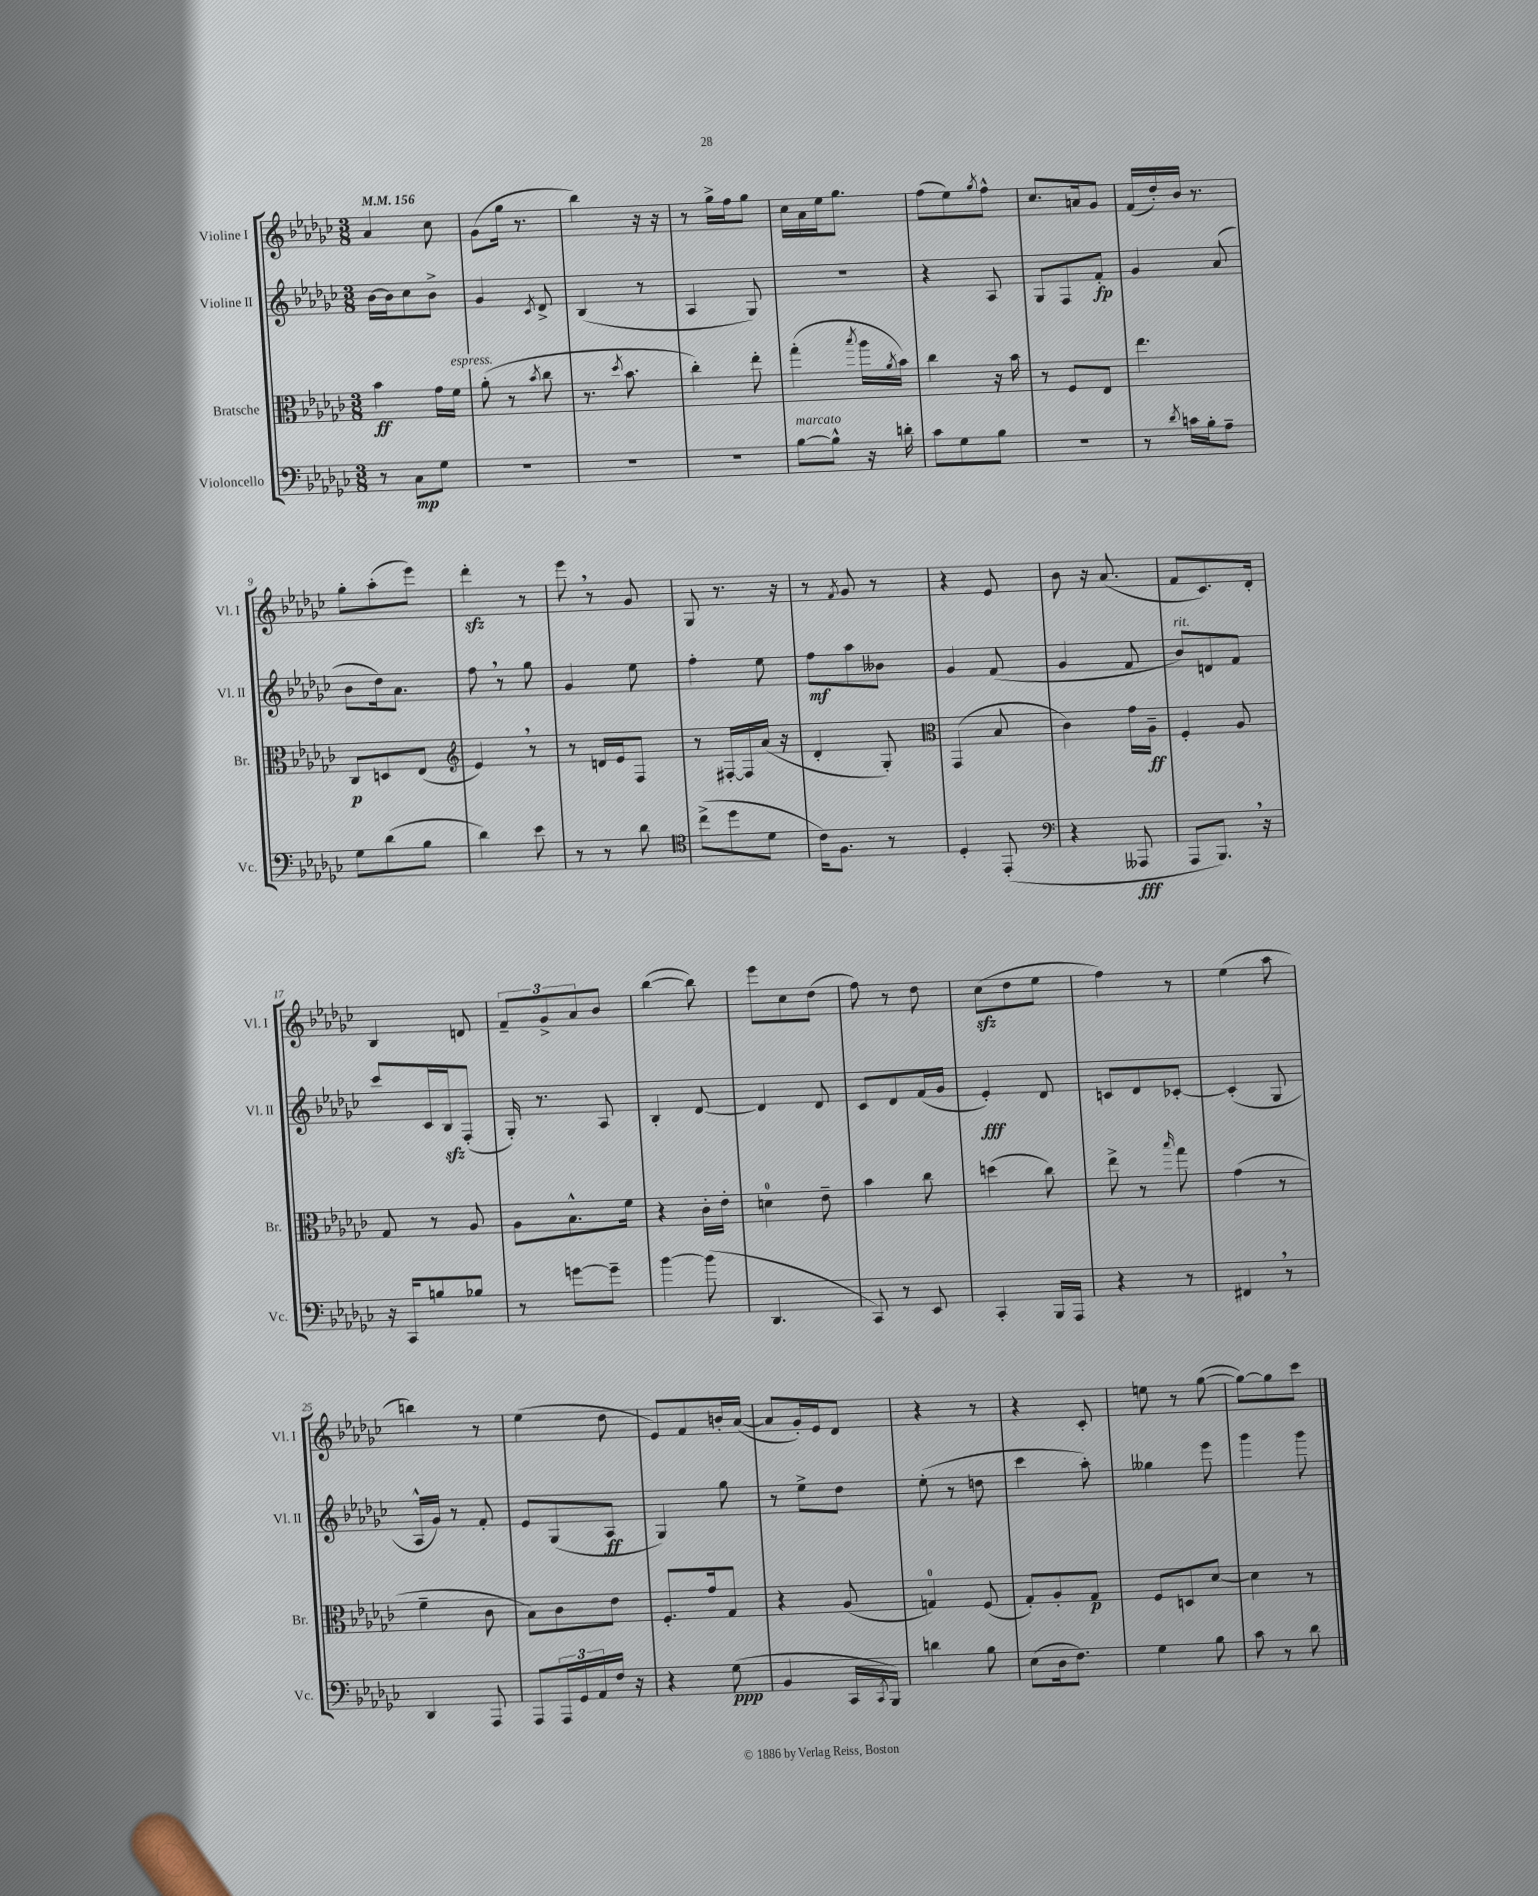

**kern	**kern	**kern	**kern
*staff4	*staff3	*staff2	*staff1
*clefF4	*clefC3	*clefG2	*clefG2
*k[b-e-a-d-g-c-]	*k[b-e-a-d-g-c-]	*k[b-e-a-d-g-c-]	*k[b-e-a-d-g-c-]
*M3/8	*M3/8	*M3/8	*M3/8
*MM156	*MM156	*MM156	*MM156
8r	4b-	[16b-	4a-
.	.	16b-]	.
8C-	.	8cc-	.
8G-	16g-	8b-^	8cc-
.	16f	.	.
=	=	=	=
4.r	(8a-'	4g-	(8g-
.	8r	.	16gg-
.	.	.	8.r
.	8qb-	8qc-	.
.	8cc-	8d-^	.
=	=	=	=
4.r	8.r	(4B-	4bb-)
.	8qdd-	.	.
.	8.b-	.	.
.	.	8r	16r
.	.	.	16r
=	=	=	=
4.r	4cc-')	4A-	8r
.	.	.	16gg-^
.	.	.	16ff
.	8ee-'	8G-)	8gg-
=	=	=	=
[8B-	(4gg-'	4.r	16cc-
.	.	.	16a-
8B-^^]	.	.	16ee-
.	.	.	8.gg-
.	8qbb-	.	.
16r	16aa-	.	.
.	8qa-	.	.
16d'	16b-)	.	.
=	=	=	=
8c-	4cc-	4r	(8ff
8G-	.	.	8ee-)
.	.	.	8qgg-
8B-	16r	8A-	8ff^^
.	16b-	.	.
=	=	=	=
4.r	8r	8G-	8.cc-
.	8F	8F	.
.	.	.	16a
.	8E-	8f'	8g-
=	=	=	=
8r	4.ee-	4g-	(16f
.	.	.	16dd-')
8qd-	.	.	.
16c	.	.	16b-
16B-'	.	.	8.r
8A-~	.	(8a-	.
=	=	=	=
8G-	8C-	8b-	8gg-'
(8d-	8D	16dd-)	(8aa-'
.	.	8.a-	.
8B-	(8E-	.	8eee-)
=	=	=	=
*	*clefG2	*	*
4d-)	4e-)	8ff	4ddd-'
.	.	8r	.
8e-	8r	8gg-	8r
=	=	=	=
8r	8r	4g-	8eee-
8r	16d	.	8r
.	16e-	.	.
8d-	8F	8ee-	8g-
=	=	=	=
*clefC4	*	*	*
(8cc-^	8r	4ff'	8G-
8dd-	[16F#'	.	8.r
.	16F#]	.	.
8d-	(16a-	8ee-	.
.	16r	.	16r
=	=	=	=
16c-)	4d-'	8ff	8r
8.F	.	.	.
.	.	.	8qf
.	.	8aa-	8g-
8r	8G-')	8b--	8r
=	=	=	=
*	*clefC3	*	*
4D-'	(4GG-	4g-	4r
(8EE-'	8B-	(8f	8e-
=	=	=	=
*clefF4	*	*	*
4r	4c-)	4g-	8b-
.	.	.	16r
.	.	.	(8.a-
8AAA--	16g-	8f	.
.	16A-~	.	.
=	=	=	=
8AAA-	4F'	8b-)	8f
8.BBB-)	.	8d	8.c-)
.	8A-	8f	.
16r	.	.	16d-'
=	=	=	=
16r	8G-	8ccc-	4B-
16CC-	.	.	.
8B	8r	16c-	.
.	.	16B-	.
8B-	8A-	(8F'	8d
=	=	=	=
8r	8A-	16G-')	12f~
.	.	8.r	.
.	.	.	12g-^
[8g	8.B-^^	.	.
.	.	.	12a-
8g~]	.	8A-	8b-
.	16f	.	.
=	=	=	=
[4b-	4r	4B-'	([4bb-
(8b-]	16c-'	[8d-	8bb-])
.	16e-'	.	.
=	=	=	=
4.DD-	4d	4d-]	8eee-
.	.	.	8cc-
.	8e-~	8d-	(8dd-
=	=	=	=
8CC-)	4b-	8c-	8ff)
8r	.	8d-	8r
8EE-	8cc-	(16f	8dd-
.	.	16g-	.
=	=	=	=
4CC-'	(4dd	4e-')	(8cc-
.	.	.	8dd-
16BBB-	8cc-)	8d-	8ee-
16AAA-	.	.	.
=	=	=	=
4r	8ee-^	8c	4ff)
.	8r	8d-	.
.	16qqbb-	.	.
8r	8gg-	[8c-'	8r
=	=	=	=
4FF#	(4g-	(4c-']	(4ee-
8r	8r	8G-	8aa-
=	=	=	=
4DD-	4f~	16A-^^	4bb)
.	.	16g-)	.
.	.	8r	.
8AAA-	8c-	8f'	8r
=	=	=	=
8AAA-	8B-)	8e-	(4ee-
24AAA-	8c-	(8G-	.
24GG-	.	.	.
24AA-	.	.	.
16F	8e-	8A-	8dd-
16r	.	.	.
=	=	=	=
4r	8.F'	4G-)	8e-)
.	.	.	8f
.	16g-	.	.
(8G-	8G-	8gg-	16b'
.	.	.	([16a-
=	=	=	=
4BB-	4r	8r	8a-]
.	.	8ee-^	16g-')
.	.	.	16e-
16CC-	(8A-	8dd-	8d-
8qCC-	.	.	.
16BBB-)	.	.	.
=	=	=	=
4d	4G)	(8ee-'	4r
.	.	8r	.
8B-	(8F	8dd	8r
=	=	=	=
(8E-	8G-')	4ccc-	4r
16D-	8A-'	.	.
8.F)	.	.	.
.	8G-	8aa-')	8c-'
=	=	=	=
4G-	8F	4gg--	8ee
.	8D	.	8r
8B-	[8d-	8eee-	([8gg-
=	=	=	=
8c-	4d-]	4ggg-	8gg-_)
8r	.	.	8gg-]
8d-	8r	8ggg-	8ccc-
==	==	==	==
*-	*-	*-	*-
